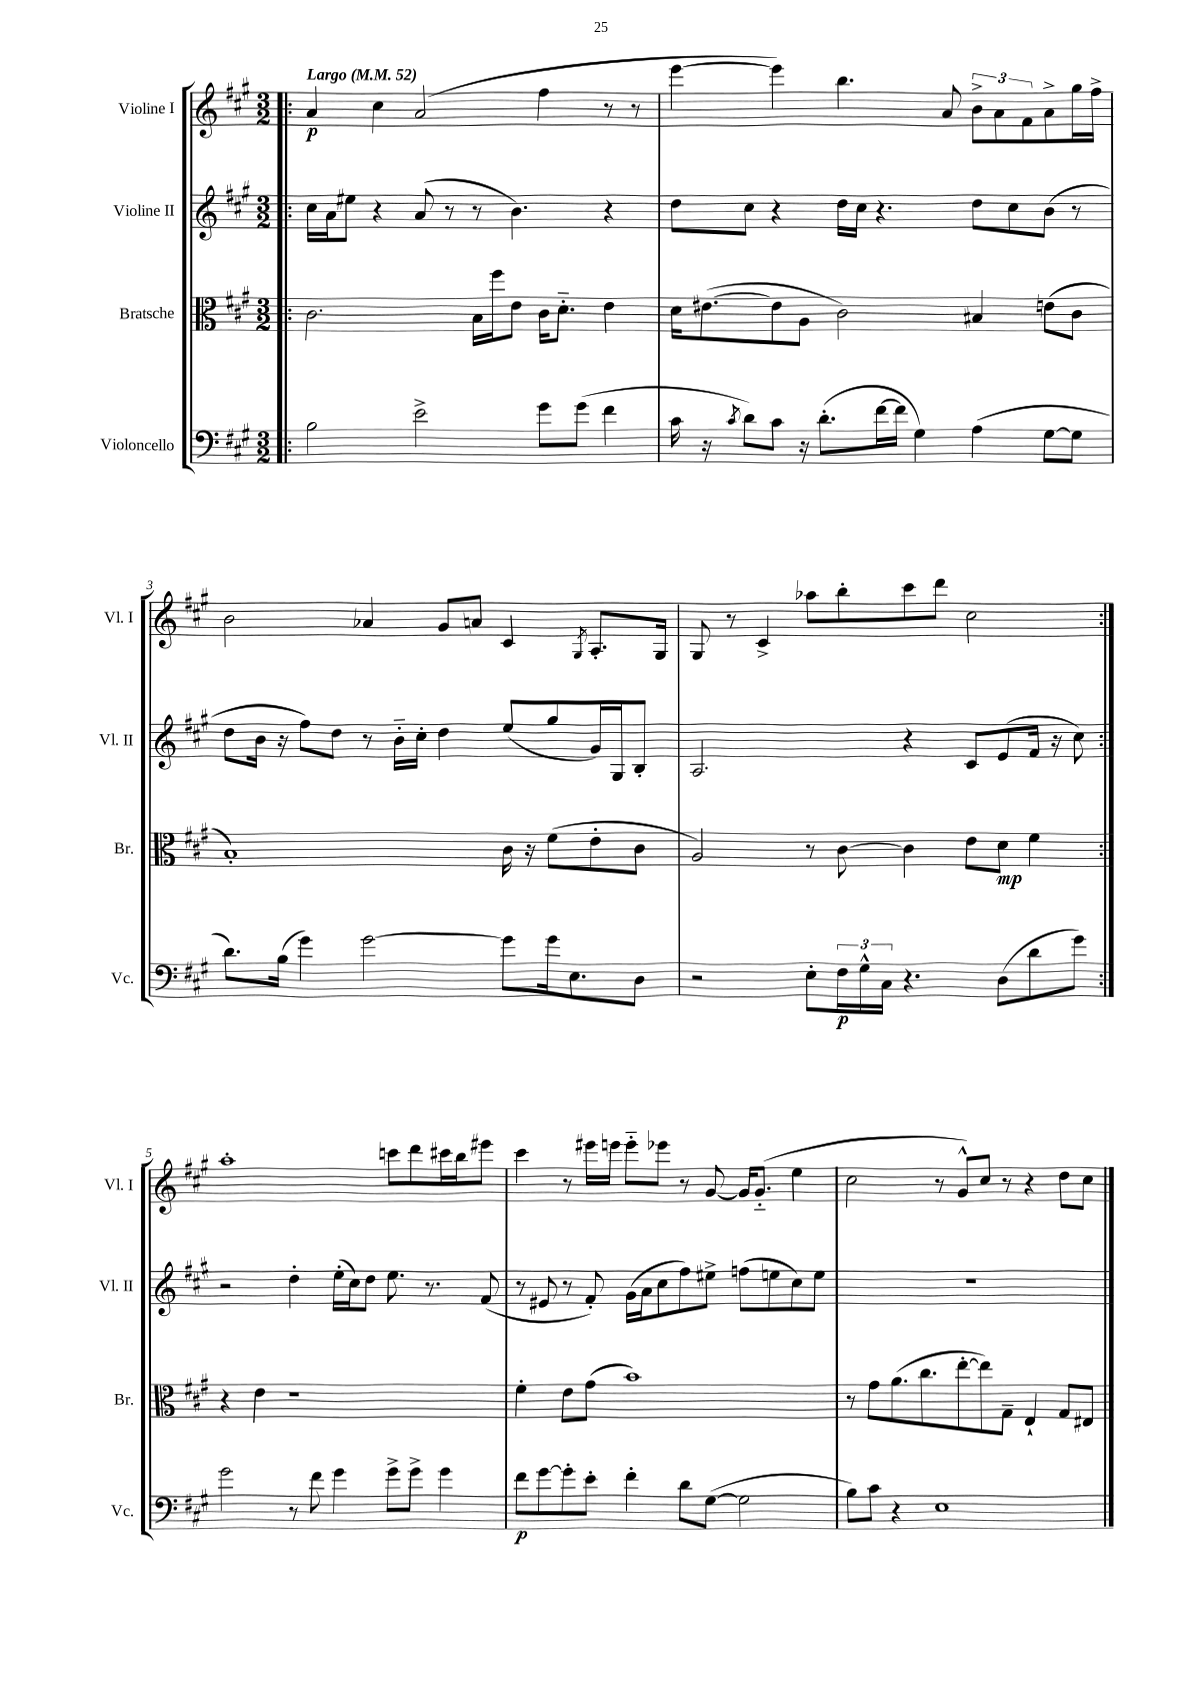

**kern	**kern	**kern	**kern
*staff4	*staff3	*staff2	*staff1
*clefF4	*clefC3	*clefG2	*clefG2
*k[f#c#g#]	*k[f#c#g#]	*k[f#c#g#]	*k[f#c#g#]
*M3/2	*M3/2	*M3/2	*M3/2
*MM52	*MM52	*MM52	*MM52
=!|:	=!|:	=!|:	=!|:
2B	2.c#	16cc#	4a
.	.	16a	.
.	.	8ee#	.
.	.	4r	4cc#
2e^	.	(8a	(2a
.	.	8r	.
.	16B	8r	.
.	16ff#	.	.
.	8e	4.b)	.
8g#	16c#	.	4ff#
.	8.d'~	.	.
(8g#	.	.	.
4f#	4e	4r	8r
.	.	.	8r
=	=	=	=
16c#	16d	8dd	[4eee
16r	([8.e#	.	.
8qc#	.	.	.
8d)	.	8cc#	.
8c#	8e#]	4r	4eee])
16r	8A	.	.
(8.d'	.	.	.
.	2c#)	16dd	4.bb
.	.	16cc#	.
[16f#	.	4.r	.
16f#]	.	.	.
4G#)	.	.	.
.	.	.	8a
(4A	4B#	8dd	12b^
.	.	.	12a
.	.	8cc#	.
.	.	.	12f#
[8G#	(8e	(8b	8a^
8G#]	8c#	8r	16gg#
.	.	.	16ff#^
=	=	=	=
8.d)	1B')	8dd	2b
.	.	16b	.
(16B	.	16r	.
4g#)	.	8ff#)	.
.	.	8dd	.
[2g#	.	8r	4a-
.	.	16b'~	.
.	.	16cc#'	.
.	.	4dd	8g#
.	.	.	8a
8g#]	16c#	(8ee	4c#
.	16r	.	.
16g#	(8f#	8gg#	.
8.E	.	.	.
.	.	.	8qG#
.	8e'	16g#)	8.A'
.	.	16G#	.
8D	8c#	8B'	.
.	.	.	16G#
=	=	=	=
2r	2A)	2.A	8G#
.	.	.	8r
.	.	.	4c#^
8E'	8r	.	8aa-
24F#	[8c#	.	8bb'
24G#^^	.	.	.
24C#	.	.	.
4.r	4c#]	4r	8ccc#
.	.	.	8ddd
.	8e	8c#	2cc#
(8D	8d	(8e	.
8d	4f#	16f#	.
.	.	16r	.
8g#)	.	8cc#)	.
=:|!	=:|!	=:|!	=:|!
2g#	4r	2r	1aa'
.	4e	.	.
8r	1r	4dd'	.
8f#	.	.	.
4g#	.	(16ee'	.
.	.	16cc#)	.
.	.	8dd	.
8g#^	.	8.ee	8ccc
8g#^	.	.	8ddd
.	.	8.r	.
4g#	.	.	16ccc#
.	.	.	16bb
.	.	(8f#	8eee#
=	=	=	=
8f#	4f#'	8r	4ccc#
[8g#	.	8e#	.
8g#']	8e	8r	8r
8e'	(8g#	8f#')	16eee#
.	.	.	16eee
4f#'	1b)	(16g#	8eee'~
.	.	16a	.
.	.	8cc#	8eee-
8d	.	8ff#)	8r
([8G#	.	8ee#^	[8g#
2G#]	.	(8ff	16g#]
.	.	.	(8.g#'~
.	.	8ee	.
.	.	8cc#)	4ee
.	.	8ee	.
=	=	=	=
8B)	8r	1.r	2cc#
8c#	8g#	.	.
4r	(8.a	.	.
.	8.cc#	.	.
1E	.	.	8r
.	[8ee'	.	8g#^^)
.	8ee])	.	8cc#
.	8G#~	.	8r
.	4E`	.	4r
.	8G#	.	8dd
.	8E#	.	8cc#
==	==	==	==
*-	*-	*-	*-
